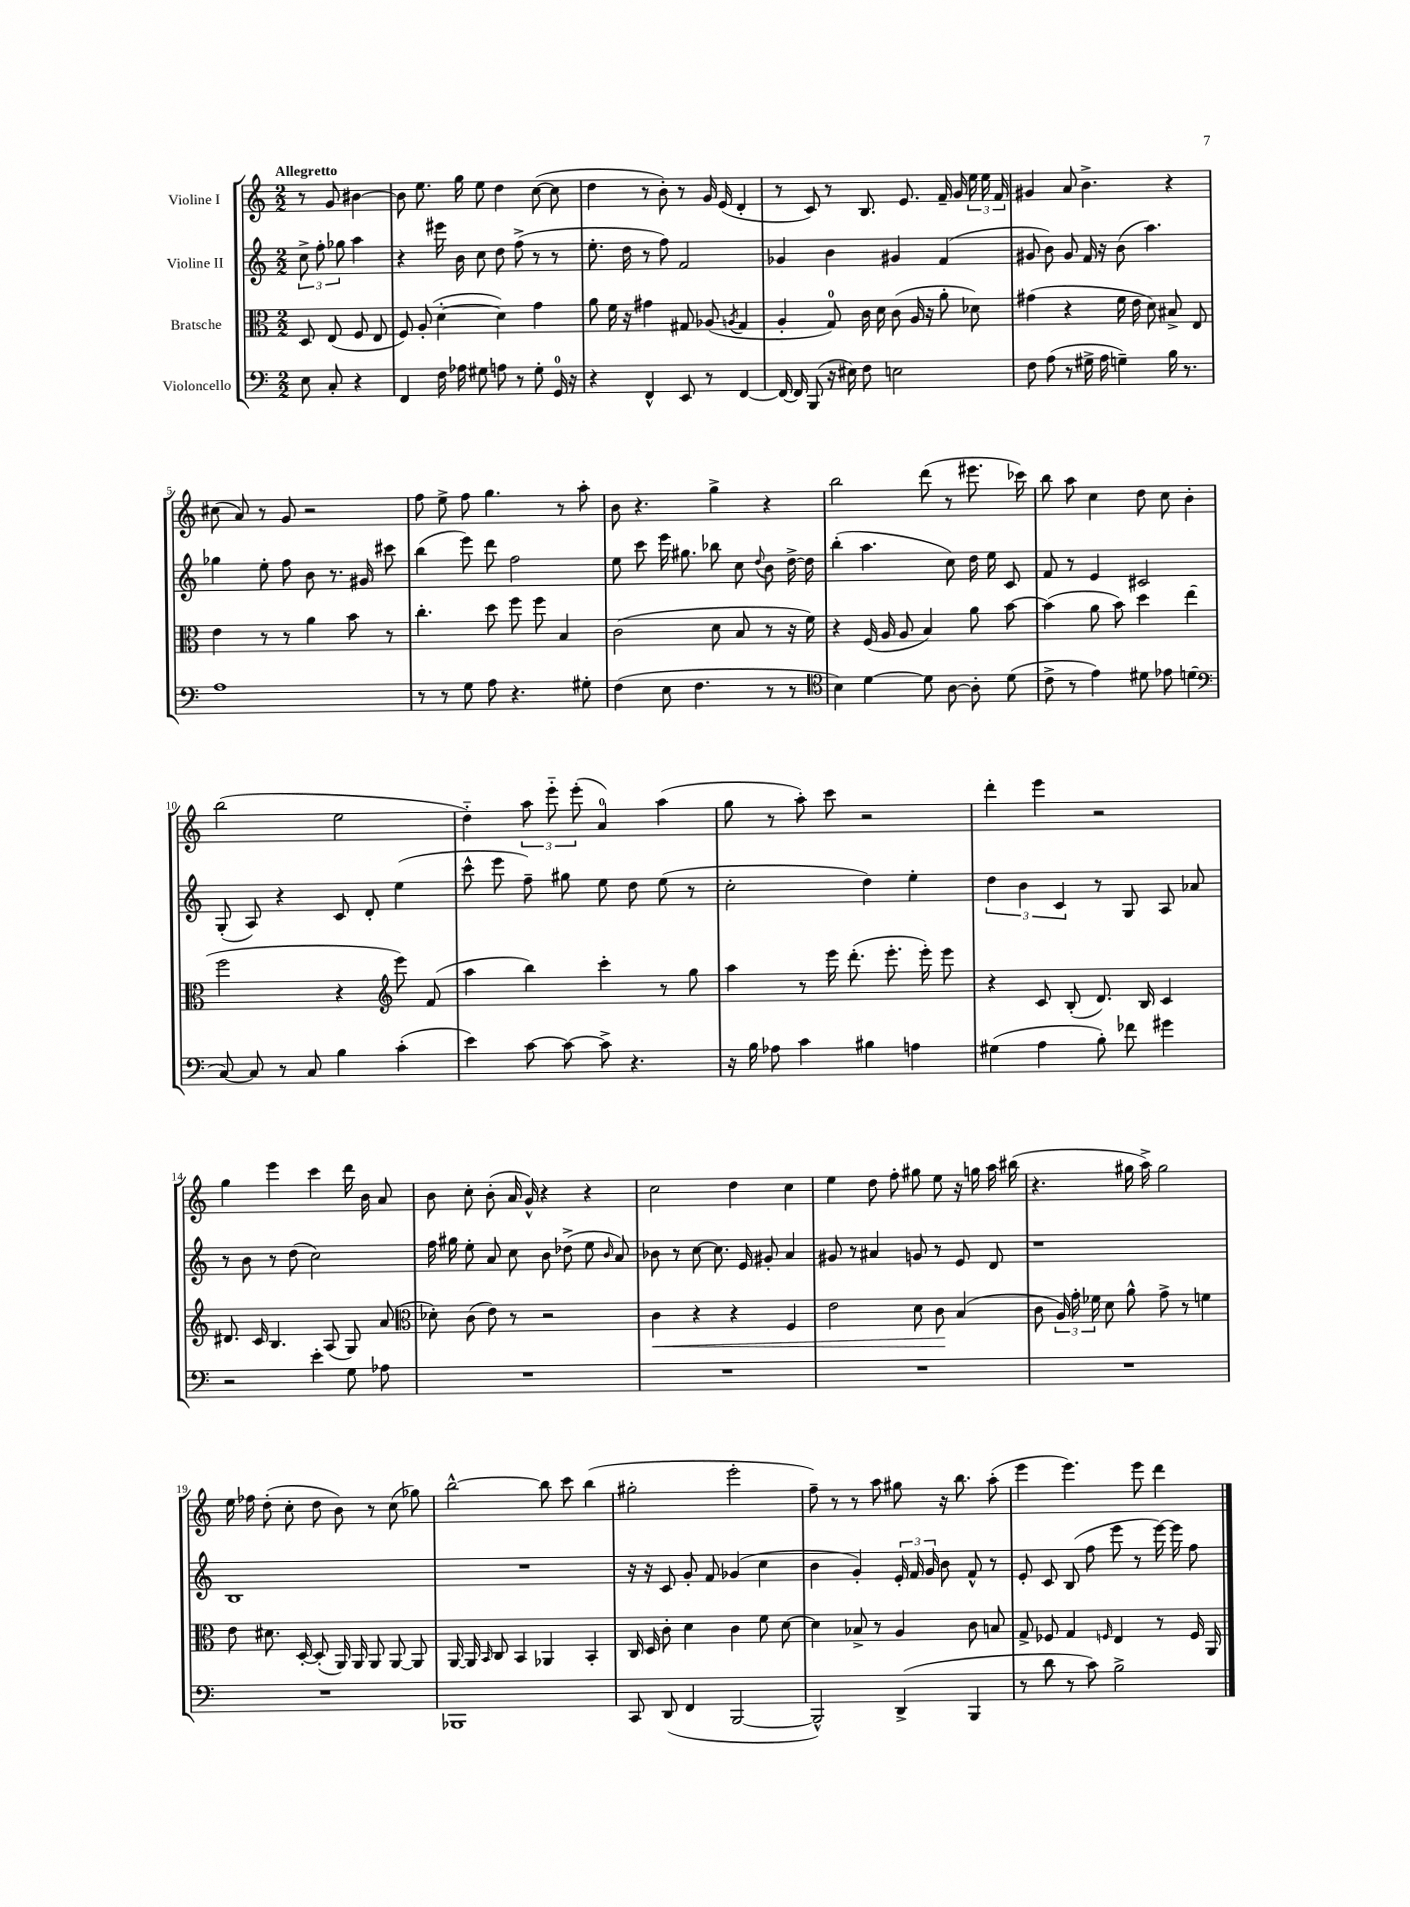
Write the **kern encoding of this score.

**kern	**kern	**kern	**kern
*staff4	*staff3	*staff2	*staff1
*clefF4	*clefC3	*clefG2	*clefG2
*k[]	*k[]	*k[]	*k[]
*M2/2	*M2/2	*M2/2	*M2/2
8E	8D	12cc^	8r
.	.	12ff'	.
8C'	(8E	.	8g
.	.	12gg-	.
4r	8F	4aa	[4b#
.	8E	.	.
=	=	=	=
4FF	8F)	4r	8b#]
.	(8A'	.	8.ee
16F	[4d'	16eee#	.
16A-	.	16b	16gg
8G#	.	8cc	8ee
8A	4d])	8dd	4dd
8r	.	(8ff^	.
8G#'	4g	8r	([8cc
16GG	.	8r	8cc]
16r	.	.	.
=	=	=	=
4r	8a	8.ee'	4dd
.	16f	.	.
.	16r	16dd	.
4FF^^	4g#	8r	8r
.	.	8ff)	8b')
8EE	8G#	2f	8r
8r	(8A-	.	16g
.	.	.	(16e
.	8qA	.	.
[4FF	4G#	.	4d'
=	=	=	=
16FF_	4A'	4g-	8r
16FF]	.	.	.
(8BBB	.	.	8c)
16r	8G)	4b	8r
16E#)	.	.	.
8F	16c	.	8.B
.	16d	.	.
2E	(8c	4g#	.
.	.	.	8.e
.	16A	.	.
.	16r	.	.
.	8a'	(4f	16f~
.	.	.	16g
.	8d-)	.	24ee
.	.	.	24ee
.	.	.	24f
=	=	=	=
8F	(4g#	8g#	4g#
(8A	.	8b)	.
8r	4r	8g#	8a
16G#^	.	16f	4.b^
16A	.	16r	.
4G~)	16f	(8b	.
.	16e	.	.
.	8d)	4.aa)	.
16B	8B#^	.	4r
8.r	.	.	.
.	8E	.	.
=	=	=	=
1A	4e	4gg-	(8cc#
.	.	.	8a)
.	8r	8ee'	8r
.	8r	8ff	8g
.	4a	8b	2r
.	.	8.r	.
.	8b	.	.
.	.	16g#	.
.	8r	8ccc#	.
=	=	=	=
8r	4.cc'	(4bb	8ff
8r	.	.	8ee^
8G	.	8eee)	8ff
8A	8dd	8ddd	4.gg
4.r	8ff	2ff	.
.	8ff	.	.
.	4B	.	8r
8G#'	.	.	8aa'
=	=	=	=
(4F	(2c	8ee	8b
.	.	8ccc	4.r
8E	.	16eee	.
.	.	8.gg#	.
4.F	.	.	.
.	8d	8bb-	4gg^
.	8B	8cc	.
.	.	8qqdd	.
8r	8r	8b	4r
8r	16r	[16dd^	.
.	16f)	16dd]	.
=	=	=	=
*clefC4	*	*	*
4B)	4r	(4bb'	2bb
[4d	(16F	4.aa	.
.	16A	.	.
.	8A	.	.
8d]	4B)	.	(8ddd
[8A	.	8cc)	8r
8A']	8a	16dd	8.eee#
.	.	16ee	.
(8d	[8b	8c	.
.	.	.	16ccc-)
=	=	=	=
8c^	(4b]	8f	8bb
8r	.	8r	8aa
4e)	8a	4e	4cc
.	8b)	.	.
8d#	4dd	2c#	8dd
8e-	.	.	8cc
(4d	(4ee	.	4b'
=	=	=	=
*clefF4	*	*	*
[8C)	2ff	(8G'	(2bb
8C]	.	8A)	.
8r	.	4r	.
8C	.	.	.
4B	4r	8c	2ee
.	.	8d'	.
*	*clefG2	*	*
(4c'	8eee)	(4ee	.
.	(8f	.	.
=	=	=	=
4e)	4aa	8ccc^^	4dd'~)
.	.	8eee	.
[8c	4bb)	8ff~)	12aa
.	.	.	12eee'~
8c_	.	8gg#	.
.	.	.	(12eee'
8c^]	4ccc'	8ee	4a)
4.r	.	8dd	.
.	8r	(8ee	(4aa
.	8gg	8r	.
=	=	=	=
16r	4aa	2cc'	8gg
16B	.	.	.
8A-	.	.	8r
4c	8r	.	8aa')
.	16eee	.	8ccc
.	(8.ddd'	.	.
4B#	.	4dd)	2r
.	8.eee'	.	.
4A	.	4ee'	.
.	16eee')	.	.
.	8eee	.	.
=	=	=	=
(4G#	4r	6dd	4ddd'
.	.	6b	.
4A	8c	.	4eee
.	.	6c	.
.	(8B'	.	.
8B')	8.d)	8r	2r
8f-	.	8G	.
.	16B	.	.
4g#	4c	8A	.
.	.	8a-	.
=	=	=	=
2r	8.d#	8r	4gg
.	.	8b	.
.	16c	.	.
.	4.B	8r	4eee
.	.	(8dd	.
4e'	.	2cc)	4ccc
.	(8A	.	.
8G	8G)	.	16ddd
.	.	.	16b
8A-	(8a	.	8a
=	=	=	=
*	*clefC3	*	*
1r	8d-')	16ff	8b
.	.	16gg#	.
.	(8c	8ee'	8cc'
.	8e)	8a	(8b'
.	8r	8cc	16a
.	.	.	16g^^)
.	2r	8b	4r
.	.	(8dd-^	.
.	.	8ee	4r
.	.	16qqb	.
.	.	8a)	.
=	=	=	=
1r	4c	8b-	2cc
.	.	8r	.
.	4r	[8cc	.
.	.	8.cc]	.
.	4r	.	4dd
.	.	16e	.
.	.	8g#'	.
.	4F	4a	4cc
=	=	=	=
1r	2e	8g#	4ee
.	.	8r	.
.	.	4a#	8dd
.	.	.	8ff'
.	8d	8g	8gg#
.	8c	8r	8ee
.	(4B	8e	16r
.	.	.	16gg
.	.	8d	16aa
.	.	.	(16bb#
=	=	=	=
1r	8c	1r	4.r
.	24A)	.	.
.	24g'	.	.
.	24f-	.	.
.	8d	.	.
.	8a^^	.	16gg#
.	.	.	16aa^)
.	8g^	.	2gg#
.	8r	.	.
.	4f	.	.
=	=	=	=
1r	8e	1B	16ee
.	.	.	16ff-
.	8.d#	.	(8dd'
.	.	.	8cc'
.	[16D'	.	.
.	(8D']	.	8dd
.	16AA)	.	8b)
.	16AA	.	.
.	8AA	.	8r
.	[8AA	.	(8cc
.	8AA]	.	8gg-)
=	=	=	=
1BBB-	[16AA	1r	[2bb^^
.	16AA]	.	.
.	16qqBB	.	.
.	8C	.	.
.	4BB	.	.
.	4AA-	.	8bb]
.	.	.	8ccc
.	4BB'	.	(4bb
=	=	=	=
8CC	16C	16r	2gg#'
.	16D	16r	.
(8DD	8c'	8c	.
4FF	4d	8g'	.
.	.	8f	.
[2BBB	4c	(4g-	2eee'
.	8f	4cc	.
.	[8d	.	.
=	=	=	=
2BBB^^])	4d]	4b	8ff~)
.	.	.	8r
.	8B-^	4g')	8r
.	8r	.	8aa
(4DD^	4A	24e'	8gg#
.	.	24f	.
.	.	24g	.
.	.	8b	16r
.	.	.	8.bb
4BBB	8c	8f^^	.
.	8B	8r	(8aa'
=	=	=	=
8r	8G^	8e'	4eee
8d	8F-	8c	.
8r	4G	(8B	4.eee)
8c)	.	8ff	.
.	16qqF	.	.
2B^	4E	8eee	.
.	.	8r	8eee
.	8r	[16eee)	4ddd
.	.	16eee]	.
.	16F	8ff	.
.	16AA	.	.
==	==	==	==
*-	*-	*-	*-
